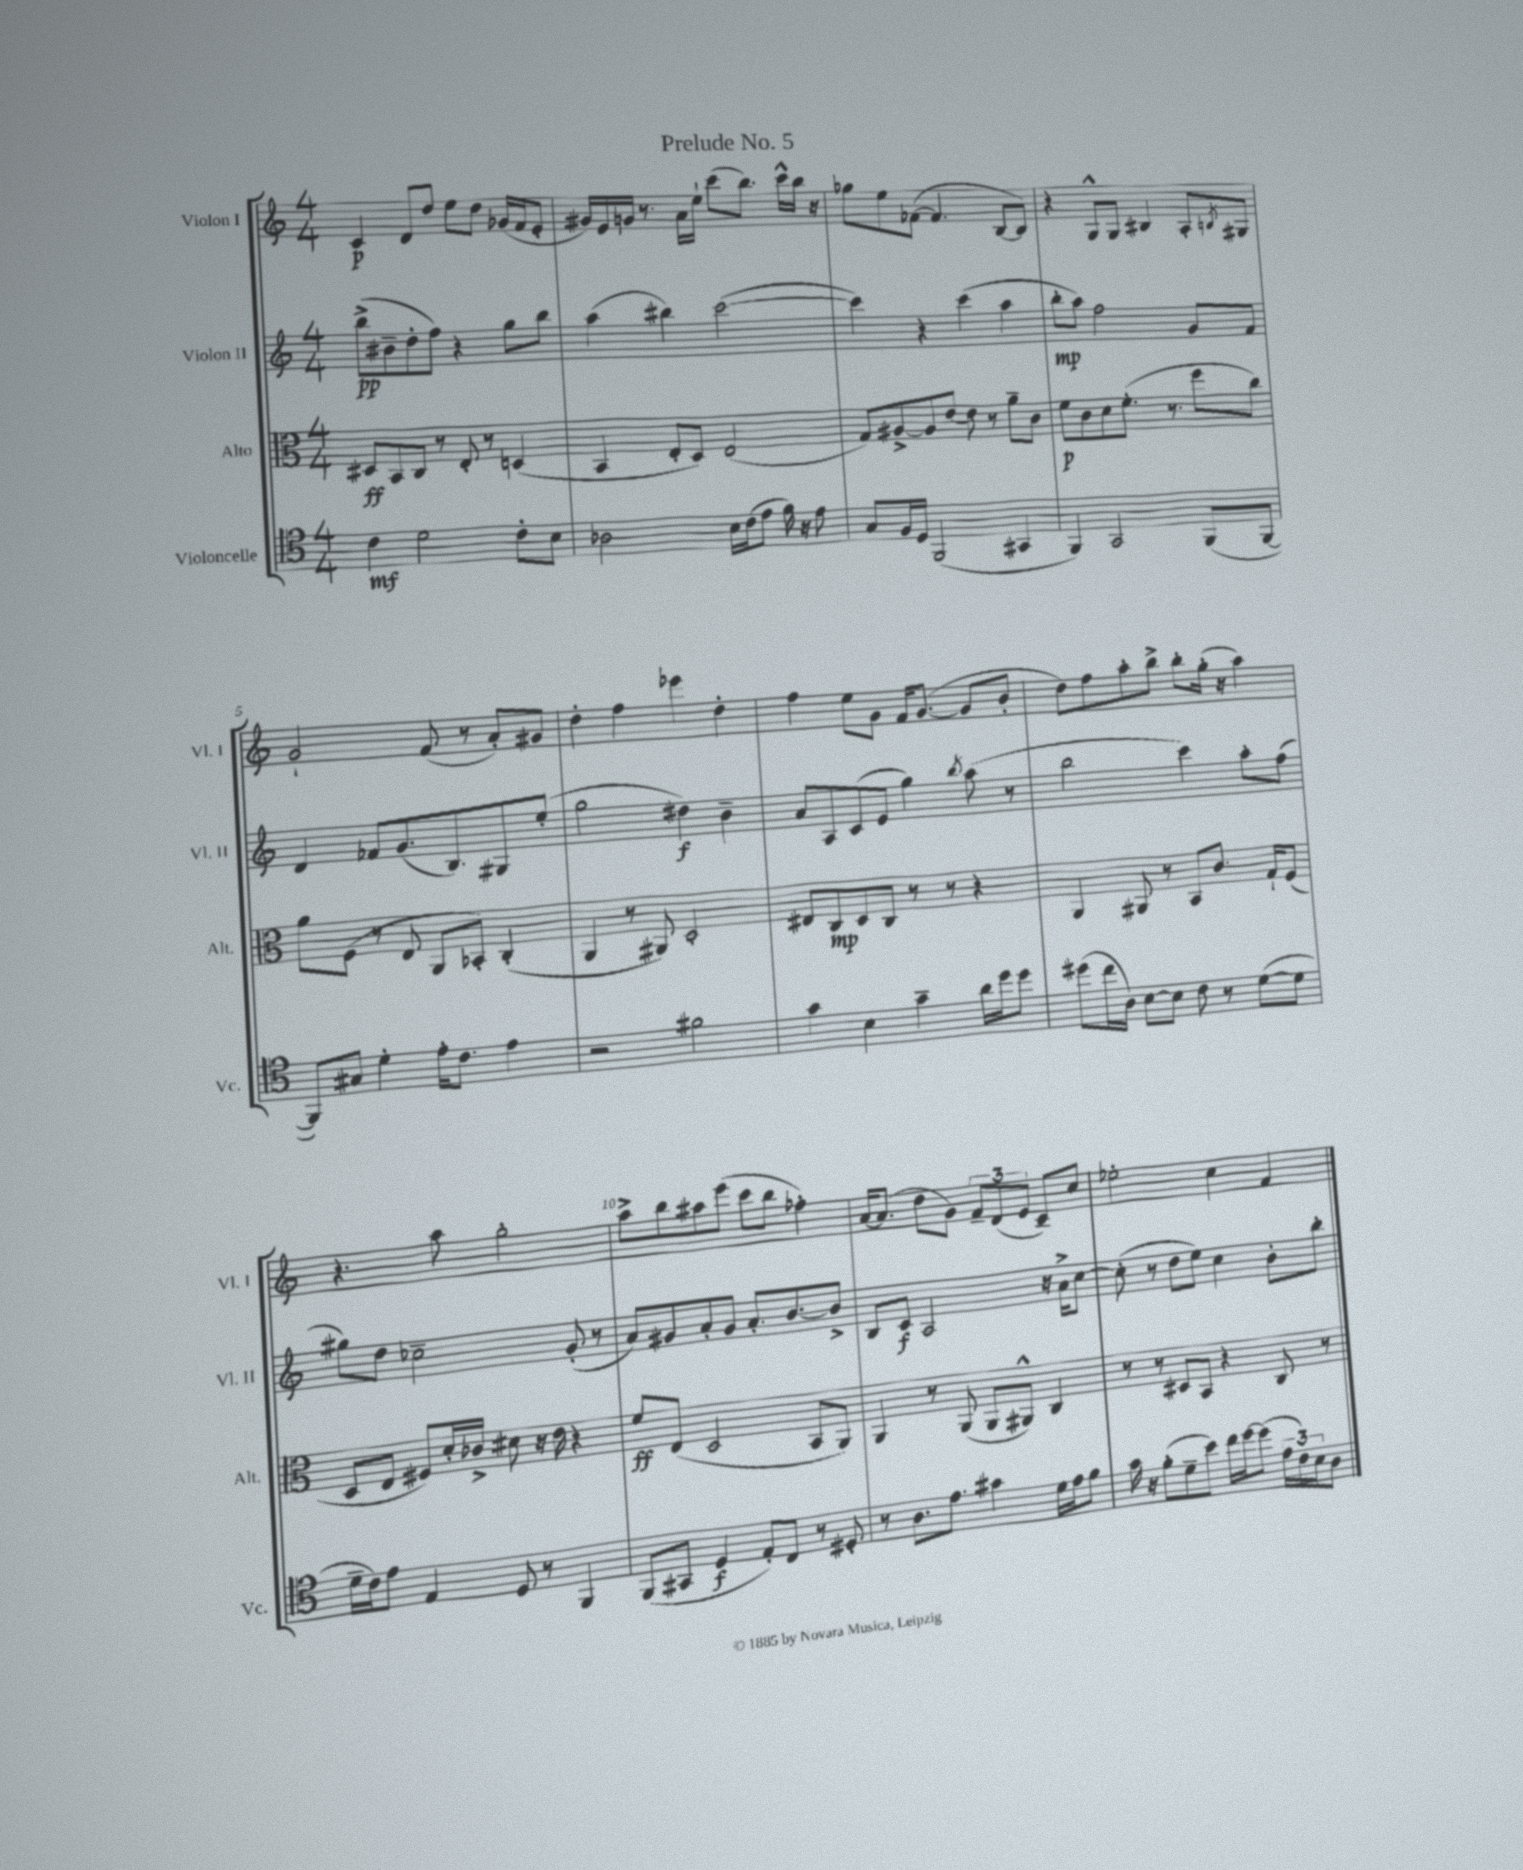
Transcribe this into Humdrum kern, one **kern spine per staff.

**kern	**dynam	**kern	**dynam	**kern	**dynam	**kern	**dynam
*part4	*part4	*part3	*part3	*part2	*part2	*part1	*part1
*staff4	*staff4	*staff3	*staff3	*staff2	*staff2	*staff1	*staff1
*I"Violoncelle	*	*I"Alto	*	*I"Violon II	*	*I"Violon I	*
*I'Vc.	*	*I'Alt.	*	*I'Vl. II	*	*I'Vl. I	*
*clefC4	*	*clefC3	*	*clefG2	*	*clefG2	*
*k[]	*	*k[]	*	*k[]	*	*k[]	*
*M4/4	*	*M4/4	*	*M4/4	*	*M4/4	*
=1	=1	=1	=1	=1	=1	=1	=1
4c\	mf	8D#X/L	ff	(8bb^\L	pp	4c/	p
.	.	8BB/	.	8b#X~\	.	.	.
2d\	.	8C/J	.	8dd'\	.	8d/L	.
.	.	8r	.	8ff\J)	.	8dd/J	.
.	.	8E'/	.	4r	.	8ee\L	.
.	.	8r	.	.	.	8dd\J	.
8c'\L	.	(4Dn/	.	8gg\L	.	(16g-X/LL	.
.	.	.	.	.	.	16f/J	.
8B\J	.	.	.	8bb\J	.	8e'/J	.
=2	=2	=2	=2	=2	=2	=2	=2
2A-X\	.	4BB/	.	(4aa\	.	16g#X/LL)	.
.	.	.	.	.	.	16e/	.
.	.	.	.	.	.	16gn/JJ	.
.	.	.	.	.	.	8.r	.
.	.	8E'/L	.	4bb#X\)	.	.	.
.	.	8D/J)	.	.	.	16a\LL	.
.	.	.	.	.	.	16ee`\JJ	.
16B\LL	.	(2E/	.	([2ccc\	.	(8ccc\L	.
(16c\J	.	.	.	.	.	.	.
8e\J	.	.	.	.	.	8.bb\J)	.
16f\)	.	.	.	.	.	.	.
16r	.	.	.	.	.	16ccc^^\LL	.
8e\	.	.	.	.	.	16bb\JJ	.
.	.	.	.	.	.	16r	.
=3	=3	=3	=3	=3	=3	=3	=3
8G/L	.	8G/L)	.	4ccc\])	.	8gg-X\L	.
16F/L	.	[8A#X^/	.	.	.	8ee\	.
16D/JJ	.	.	.	.	.	.	.
(2FF/	.	8A#/]	.	4r	.	([8f-X\J	.
.	.	[8e/J	.	.	.	4.f-/]	.
.	.	8e\]	.	(4ccc\	.	.	.
.	.	8r	.	.	.	.	.
4GG#X/	.	8a~\L	.	4aa\	.	[8B/L	.
.	.	8c\J	.	.	.	8B/J])	.
=4	=4	=4	=4	=4	=4	=4	=4
4FF/)	.	8f\L	p	8bb'\L	mp	4r	.
.	.	8c\	.	8aa\J)	.	.	.
2GG/	.	8d\	.	2ff\	.	8G^^/L	.
.	.	(8.f'\J	.	.	.	8G/J	.
.	.	.	.	.	.	4B#X/	.
.	.	8.r	.	.	.	.	.
(8FF/L	.	8ff\L	.	8g/L	.	8A'/L	.
.	.	.	.	.	.	8qBn/	.
[8FF/J	.	8cc\J)	.	8f/J	.	8G#X/J	.
!!LO:LB:g=z
=5	=5	=5	=5	=5	=5	=5	=5
8FF/L])	.	8a\L	.	4d/	.	2g`/	.
8G#X/J	.	(8F\J	.	.	.	.	.
4d'\	.	8r	.	8f-X/L	.	.	.
.	.	8E/	.	(8.g/	.	.	.
16e'\KL	.	8AA/L	.	.	.	(8f/	.
8.c\J	.	.	.	8.B/)	.	.	.
.	.	8BB-X'/J)	.	.	.	8r	.
4e\	.	(4C'/	.	8G#X/	.	8a'/L)	.
.	.	.	.	(8ee'/J	.	8g#X/J	.
=6	=6	=6	=6	=6	=6	=6	=6
2r	.	4AA/	.	2gg\	.	4dd'\	.
.	.	8r	.	.	.	4ff\	.
.	.	8AA#X/)	.	.	.	.	.
2f#X\	.	2D'/	.	4dd#X\)	f	4eee-X\	.
.	.	.	.	4b~\	.	4dd'\	.
=7	=7	=7	=7	=7	=7	=7	=7
4g\	.	8E#X/L	.	8a/L	.	4ff\	.
.	.	8C/	mp	8A/	.	.	.
4B\	.	8D/	.	(8c/	.	8ee\L	.
.	.	8C/J	.	8e/J	.	8g\J	.
4g~\	.	8r	.	4gg\)	.	16f/KL	.
.	.	.	.	.	.	([8.g/J	.
.	.	8r	.	.	.	.	.
.	.	.	.	8qbb/	.	.	.
16a\LL	.	4r	.	(8aa\	.	8g/L]	.
16dd\J	.	.	.	.	.	.	.
8dd\J	.	.	.	8r	.	8b'/J	.
=8	=8	=8	=8	=8	=8	=8	=8
(8dd#X\L	.	4AA/	.	2bb\	.	8dd\L)	.
16cc\L	.	.	.	.	.	8ff\	.
16A\JJ)	.	.	.	.	.	.	.
[8B\L	.	8AA#X/	.	.	.	8aa'\	.
8B\J]	.	8r	.	.	.	8bb^\J	.
8c\	.	8BB/L	.	4ccc\)	.	8bb'\L	.
8r	.	8.c/J	.	.	.	(16gg'\Jk	.
.	.	.	.	.	.	16r	.
([8d\L	.	.	.	8aa'\L	.	4aa\)	.
.	.	16G`/KL	.	.	.	.	.
8d\J]	.	(8F/J	.	(8ff\J	.	.	.
!!LO:LB:g=z
=9	=9	=9	=9	=9	=9	=9	=9
16d~\LL	.	8D/L	.	8gg#X\L)	.	4.r	.
16c\J)	.	.	.	.	.	.	.
8e\J	.	8E/J	.	8dd\J	.	.	.
4E/	.	8F#X/L)	.	2cc-X~\	.	.	.
.	.	16d'/L	.	.	.	8aa\	.
.	.	16c-X^/JJ	.	.	.	.	.
8D/	.	8d#X\	.	.	.	2gg'\	.
8r	.	16r	.	.	.	.	.
.	.	16e\	.	.	.	.	.
4FF/	.	4r	.	(8g'/	.	.	.
.	.	.	.	8r	.	.	.
=10	=10	=10	=10	=10	=10	=10	=10
(8FF/L	.	8f/L	ff	8a/L)	.	8aa^\L	.
8GG#X/J	.	(8E/J	.	8g#X/	.	8bb\	.
4D/	f	2D/	.	8a'/	.	8aa#X\	.
.	.	.	.	8g#/J	.	(8eee\J	.
8E'/L)	.	.	.	8.a'/L	.	8ccc\L	.
8C/J	.	.	.	.	.	8bb\J	.
.	.	.	.	[8.b/	.	.	.
8r	.	8BB/L	.	.	.	4ff-X'\)	.
8D#X'/	.	8AA/J)	.	8b^/J]	.	.	.
=11	=11	=11	=11	=11	=11	=11	=11
8r	.	4AA/	.	8B/L	.	[16a/KL	.
.	.	.	.	.	.	(8.a/J]	.
8.A\L	.	.	.	8c/J	f	.	.
.	.	8r	.	2A/	.	8dd\L	.
8.e\J	.	.	.	.	.	.	.
.	.	(8AA/	.	.	.	8g\J)	.
4g#X\	.	8AA/L	.	.	.	12f~/L	.
.	.	.	.	.	.	(12d/	.
.	.	8AA#X^^/J)	.	.	.	.	.
.	.	.	.	.	.	12e/J	.
16d\LL	.	4C/	.	16r	.	8c~/L)	.
16e\J	.	.	.	16a^\KL	.	.	.
8f\J	.	.	.	[8cc\J	.	8cc/J	.
=12	=12	=12	=12	=12	=12	=12	=12
16g\	.	8r	.	(8cc'\]	.	2ee-X'\	.
16r	.	.	.	.	.	.	.
(8f'\L	.	8r	.	8r	.	.	.
8d~\	.	8D#X/L	.	8dd\L	.	.	.
8b\J)	.	8BB/J	.	8ee\J)	.	.	.
16cc\LL	.	4r	.	4cc\	.	4cc\	.
[16dd\J	.	.	.	.	.	.	.
(8dd\J]	.	.	.	.	.	.	.
24e\LL	.	8C/	.	8b'\L	.	4f/	.
24c\)	.	.	.	.	.	.	.
24B\J	.	.	.	.	.	.	.
8A\J	.	8r	.	8bb'\J	.	.	.
==	==	==	==	==	==	==	==
*-	*-	*-	*-	*-	*-	*-	*-
